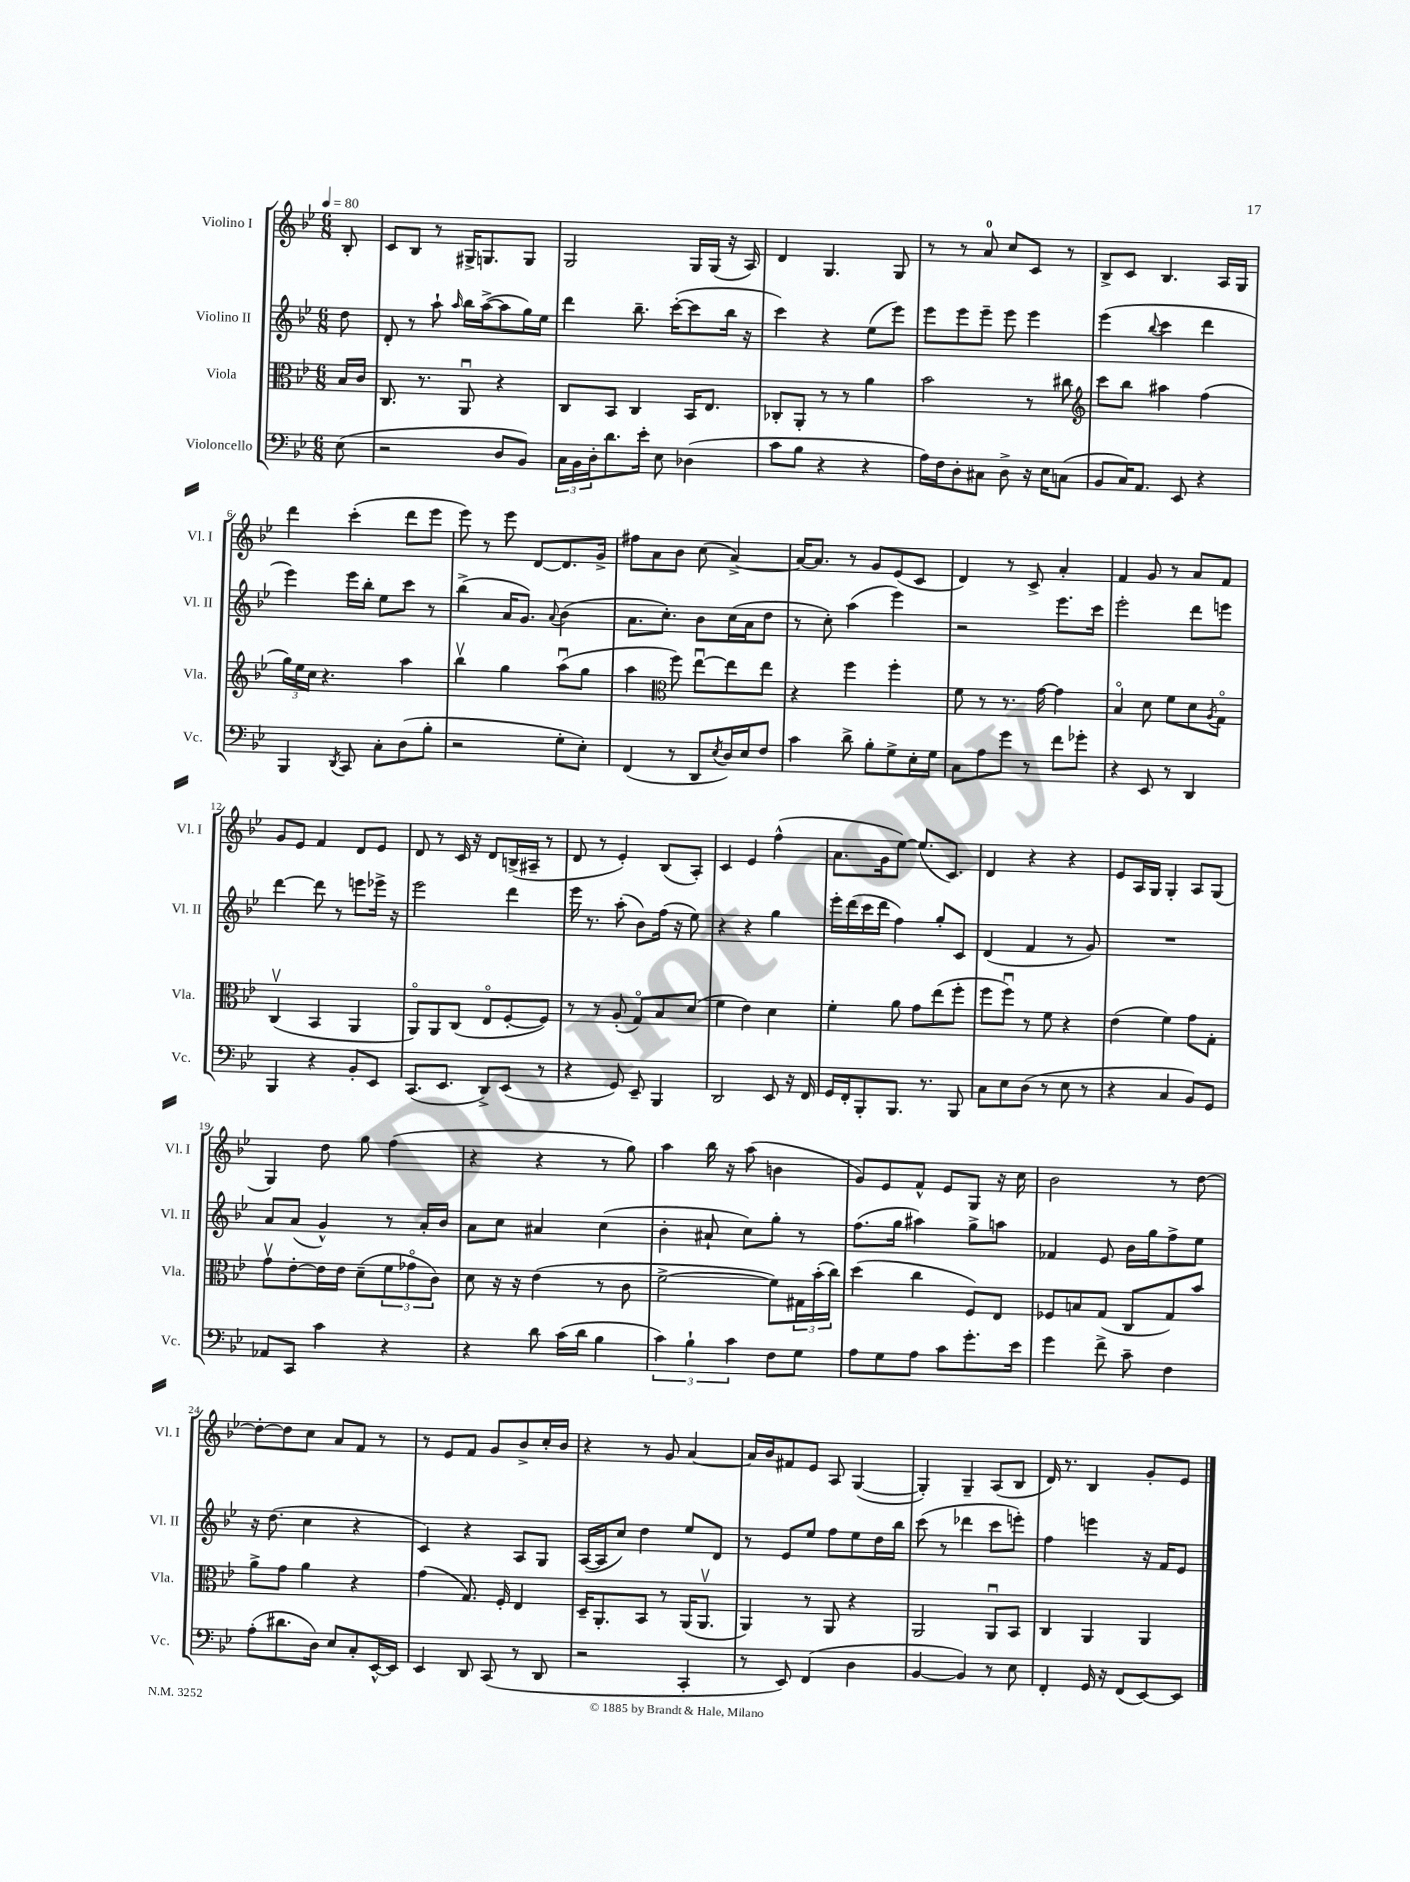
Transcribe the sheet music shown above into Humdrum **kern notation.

**kern	**kern	**kern	**kern
*part4	*part3	*part2	*part1
*staff4	*staff3	*staff2	*staff1
*I"Violoncello	*I"Viola	*I"Violino II	*I"Violino I
*I'Vc.	*I'Vla.	*I'Vl. II	*I'Vl. I
*clefF4	*clefC3	*clefG2	*clefG2
*k[b-e-]	*k[b-e-]	*k[b-e-]	*k[b-e-]
*M6/8	*M6/8	*M6/8	*M6/8
*MM80	*MM80	*MM80	*MM80
=	=	=	=
(8E-\	16B-/LL	8dd\	8B-'/
.	16c/JJ	.	.
=1	=1	=1	=1
2r	8.C/	8d'/	8c/L
.	.	8r	8B-/J
.	8.r	.	.
.	.	8aa`\	8r
.	.	16qqaa/	.
.	8AAu/	16bb-\LL	16G#X^/KL
.	.	([16aa^\J	8.Gn/
8D/L	4r	8aa\]	.
8BB-/J)	.	16gg\L)	8G/J
.	.	16ee-\JJ	.
=2	=2	=2	=2
24C\LL	8C/L	4ddd\	2G/
24BB-\	.	.	.
24D'\J	.	.	.
8.d\	8BB-/J	.	.
.	4C/	8.bb-~\	.
16e-'\Jk	.	.	.
8E-\	.	.	.
.	.	([16ccc'\KL	.
(4D-X\	16BB-/KL	8ccc\]	16G/LL
.	8.E-/J	.	(16G/JJ
.	.	16bb-\Jk	16r
.	.	16r	16A/)
=3	=3	=3	=3
8c\L	8C-X'/L	4ccc\)	4d/
8B-\J	8AA'/J	.	.
4r	8r	4r	4.G/
.	8r	.	.
4r	4a\	(8ee-\L	.
.	.	8eee-\J)	8G/
=4	=4	=4	=4
16A\LL)	2b-\	8eee-\L	8r
16F\J	.	.	.
8D'\	.	8eee-\	8r
8C#X\J	.	8eee-~\J	8a/
8D^\	.	8eee-\	8cc/L
16r	8r	4eee-\	8c/J
16E-\KL	.	.	.
(8Cn\J	8cc#X\	.	8r
=5	=5	=5	=5
*	*clefG2	*	*
8BB-/L	8ccc\L	(4eee-\	8B-^/L
16C/K)	8bb-\J	.	8c/J
8.AA/J	.	.	.
.	.	8qqbb-/	.
.	4aa#X\	4ccc\	4.B-/
8EE-/	.	.	.
4r	(4ff\	4ddd\	.
.	.	.	16A/LL
.	.	.	16G/JJ
!!LO:LB:g=z
=6	=6	=6	=6
4BBB-/	24gg\LL)	4eee-\)	4ddd\
.	24ee-\	.	.
.	24cc\JJ	.	.
.	4.r	.	.
8qDD/	.	.	.
8CC/	.	16eee-\LL	(4ccc'\
.	.	16bb-'\JJ	.
8C'\L	.	8ee-\L	.
(8D\	4aa\	8ccc\J	8ddd\L
8B-'\J	.	8r	8eee-\J
=7	=7	=7	=7
2r	4bb-v\	(4bb-^\	8eee-\)
.	.	.	8r
.	4gg\	16a/KL	8eee-\
.	.	8.g/J)	.
.	.	.	[8d/L
.	.	8qqa/	.
8G'\L	(8aau\L	(4b-\	8.d/]
8E-'\J)	8gg\J	.	.
.	.	.	16g^/Jk
=8	=8	=8	=8
(4FF/	4aa\	8.a\L	8ff#X\L
.	.	.	8a\
.	.	8.cc'\J)	.
*	*clefC3	*	*
8r	8ff\)	.	8b-\J
8DD/L	[8ee-u\L	8b-\L	(8cc\
8qE-/	.	.	.
16D/L)	8ee-\]	(16cc\L	[4a^/)
16E-/J	.	16a\J	.
8F/J	8ee-\J	8dd\J	.
=9	=9	=9	=9
4c\	4r	8r	16a/KL_
.	.	.	8.a/J]
.	.	8cc'\)	.
8d^\	4ff\	(4aa\	8r
8B-'\L	.	.	8g/L
8G^\	4ff'\	4eee-\)	(8e-/
16E-'\L	.	.	8c/J
16G\JJ	.	.	.
=10	=10	=10	=10
8C\L	8f\	2r	4d/)
8A\	8r	.	.
8g\J	8.r	.	8r
8r	.	.	8c^/
.	[16g\	.	.
8f\L	4g\]	8.eee-\L	4a'/
8g-X'\J	.	.	.
.	.	16ccc\Jk	.
=11	=11	=11	=11
4r	4B-/	2eee-'\	4f/
8EE-/	8d\	.	8g/
8r	8f\L	.	8r
4DD/	8d\	8ddd\L	8a/L
.	8qA/	.	.
.	8G\J	8eeen\J	8f/J
!!LO:LB:g=z
=12	=12	=12	=12
4BBB-/	(4Cv/	[4ddd\	8g/L
.	.	.	8e-/J
4r	4BB-/	8ddd\]	4f/
.	.	8r	.
8BB-'/L	4AA/	8eeen\L	8d/L
8EE-/J	.	16eee-X^\Jk	8e-/J
.	.	16r	.
=13	=13	=13	=13
(8.CC/L	8AA/L)	2eee-\	8d/
.	8AA/	.	8r
8.EE-/J	.	.	.
.	(8C/J	.	16c/
.	.	.	16r
8DD^/L)	8E-/L	.	8d/L
(8EE-/J	[8F'/	4ddd\	(16Bn^/L
.	.	.	16A#X~/JJ
8r	8F/J])	.	8r
=14	=14	=14	=14
4r	8r	16eee-\	8d/
.	.	8.r	.
.	8r	.	8r
8GG/)	(8A'/	(8aa'\	4e-'/)
8EE-~/	8G/L)	8b-\L)	.
4BBB-/	8B-/	(16ff\Jk	(8B-/L
.	.	16r	.
.	(8d/J	8ee-\)	8A'/J)
=15	=15	=15	=15
2DD/	4f\	4r	4c/
.	4e-\)	4r	4e-/
8EE-/	4d\	4gg\	(4ff^^\
16r	.	.	.
16FF/	.	.	.
=16	=16	=16	=16
16GG/LL	4f'\	16eee-'\LL	8.a\L
16FF'/J	.	(16ddd\	.
8BBB-'/	.	16ccc\	.
.	.	16ddd\JJ	16g\k
8.BBB-/J	8a\	4ff\)	[8ee-\J)
.	8g\L	.	(8.ee-/L]
8.r	.	.	.
.	(8ee-\	8gg'/L	.
.	.	.	8.c/J)
8BBB-/	8ff'\J	8c/J	.
=17	=17	=17	=17
8C\L	8ff\L	(4d/	4d/
8E-\	8ffu\J)	.	.
(8D\J	8r	4f/	4r
8r	8f\	.	.
8E-\	4r	8r	4r
8r	.	8g/)	.
=18	=18	=18	=18
4r	(4e-\	2.r	8e-/L
.	.	.	16A/L
.	.	.	16G/JJ
4C/	4f\)	.	4G'/
8BB-/L)	8g\L	.	8A/L
8GG/J	8G'\J	.	(8G/J
!!LO:LB:g=z
=19	=19	=19	=19
8AA-X/L	8gv\L	8a/L	4G/)
8CC/J	[8e-'\	(8a/J	.
4c\	16e-\L]	4g^^/)	8dd\
.	16e-\JJ	.	.
.	(8d~\L	.	8gg\
4r	12f\	8r	(4ff\
.	12g-X\	.	.
.	.	16a'/LL	.
.	12c\J)	.	.
.	.	16b-/JJ	.
=20	=20	=20	=20
4r	8d\	8a\L	4r
.	16r	8cc\J	.
.	16r	.	.
8d\	(4e-\	4a#X/	4r
(16c\LL	.	.	.
16d\JJ	.	.	.
4B-\	8r	(4cc\	8r
.	8c\	.	8gg\)
=21	=21	=21	=21
6c\)	[2f^\	4b-'\	4aa\
6B-`\	.	.	.
.	.	8a#X`/	16bb-\
.	.	.	16r
6c\	.	.	.
.	.	8cc\L)	(8aa\
8F\L	8f\L])	8gg'\J	4bn\
8G\J	24G#X\L	8r	.
.	(24b-'\	.	.
.	24cc\JJ)	.	.
=22	=22	=22	=22
8A\L	(4dd\	(8.ff\L	8g/L)
8G\	.	.	8e-/
.	.	16gg\Jk	.
8A\J	4cc\	4aa#X\)	8f^^/J
8c\L	.	.	8e-/L
8.g'\	8F/L)	8gg^\L	8G/J
.	8E-/J	8aan\J	16r
16e-\Jk	.	.	16cc\
=23	=23	=23	=23
4g\	8F-X/L	4f-X/	2b-\
.	8Bn/	.	.
8f^\	(8G/J	8e-/	.
8c~\	8C/L	16b-\LL	.
.	.	16gg\J	.
4F\	8G/)	8ff^\	8r
.	8b-/J	8ee-\J	[8dd\
!!LO:LB:g=z
=24	=24	=24	=24
(8A'\L	8a^\L	16r	8dd'\L_
.	.	(8.dd\	.
8.d#X\	8g\J	.	8dd\]
.	4a\	4cc\	8cc\J
16D\Jk)	.	.	.
8E-/L	.	.	8a/L
8C'/	4r	4r	8f/J
[16EE-^^/L	.	.	8r
16EE-/JJ]	.	.	.
=25	=25	=25	=25
4EE-/	(4g\	4c/)	8r
.	.	.	8e-/L
8DD/	8.G/)	4r	8f/J
(8CC/	.	.	8g/L
.	16F'/	.	.
8r	4E-/	8A/L	8b-^/
8DD/	.	8G/J	16cc'/L
.	.	.	16b-/JJ
=26	=26	=26	=26
2r	16D~/KL	([16A/LL	4r
.	8.AA'/	16A/J]	.
.	.	8cc/J)	.
.	8BB-/J	4dd\	8r
.	8r	.	8g/
4CC'/	(16AA/KL	8ee-/L	[4a/
.	8.AAv/J	.	.
.	.	8d/J	.
=27	=27	=27	=27
8r	4AA/)	8r	16a/LL]
.	.	.	16b-/J
8EE-/)	.	8e-/L	8f#X/
(4FF/	8r	8ee-/J	8e-/J
.	8AA/	8ff\L	8A/
4D\	4r	8ee-\	([4G/
.	.	16dd\L	.
.	.	16bb-\JJ	.
=28	=28	=28	=28
[4BB-/	2AA/	(8ccc\	4G'/])
.	.	8r	.
4BB-/])	.	4ddd-X\	4G~/
8r	8AAu/L	8ccc\L	(8A/L
8E-\	8BB-/J	8eeen'\J)	8B-/J
=29	=29	=29	=29
4FF'/	4C/	4ff\	16d/)
.	.	.	8.r
16GG/	4AA/	4eeen\	4B-/
16r	.	.	.
(8FF/L	.	.	.
[8EE-/)	4AA/	16r	8g'/L
.	.	16f/KL	.
8EE-/J]	.	8e-/J	8e-/J
==	==	==	==
*-	*-	*-	*-
